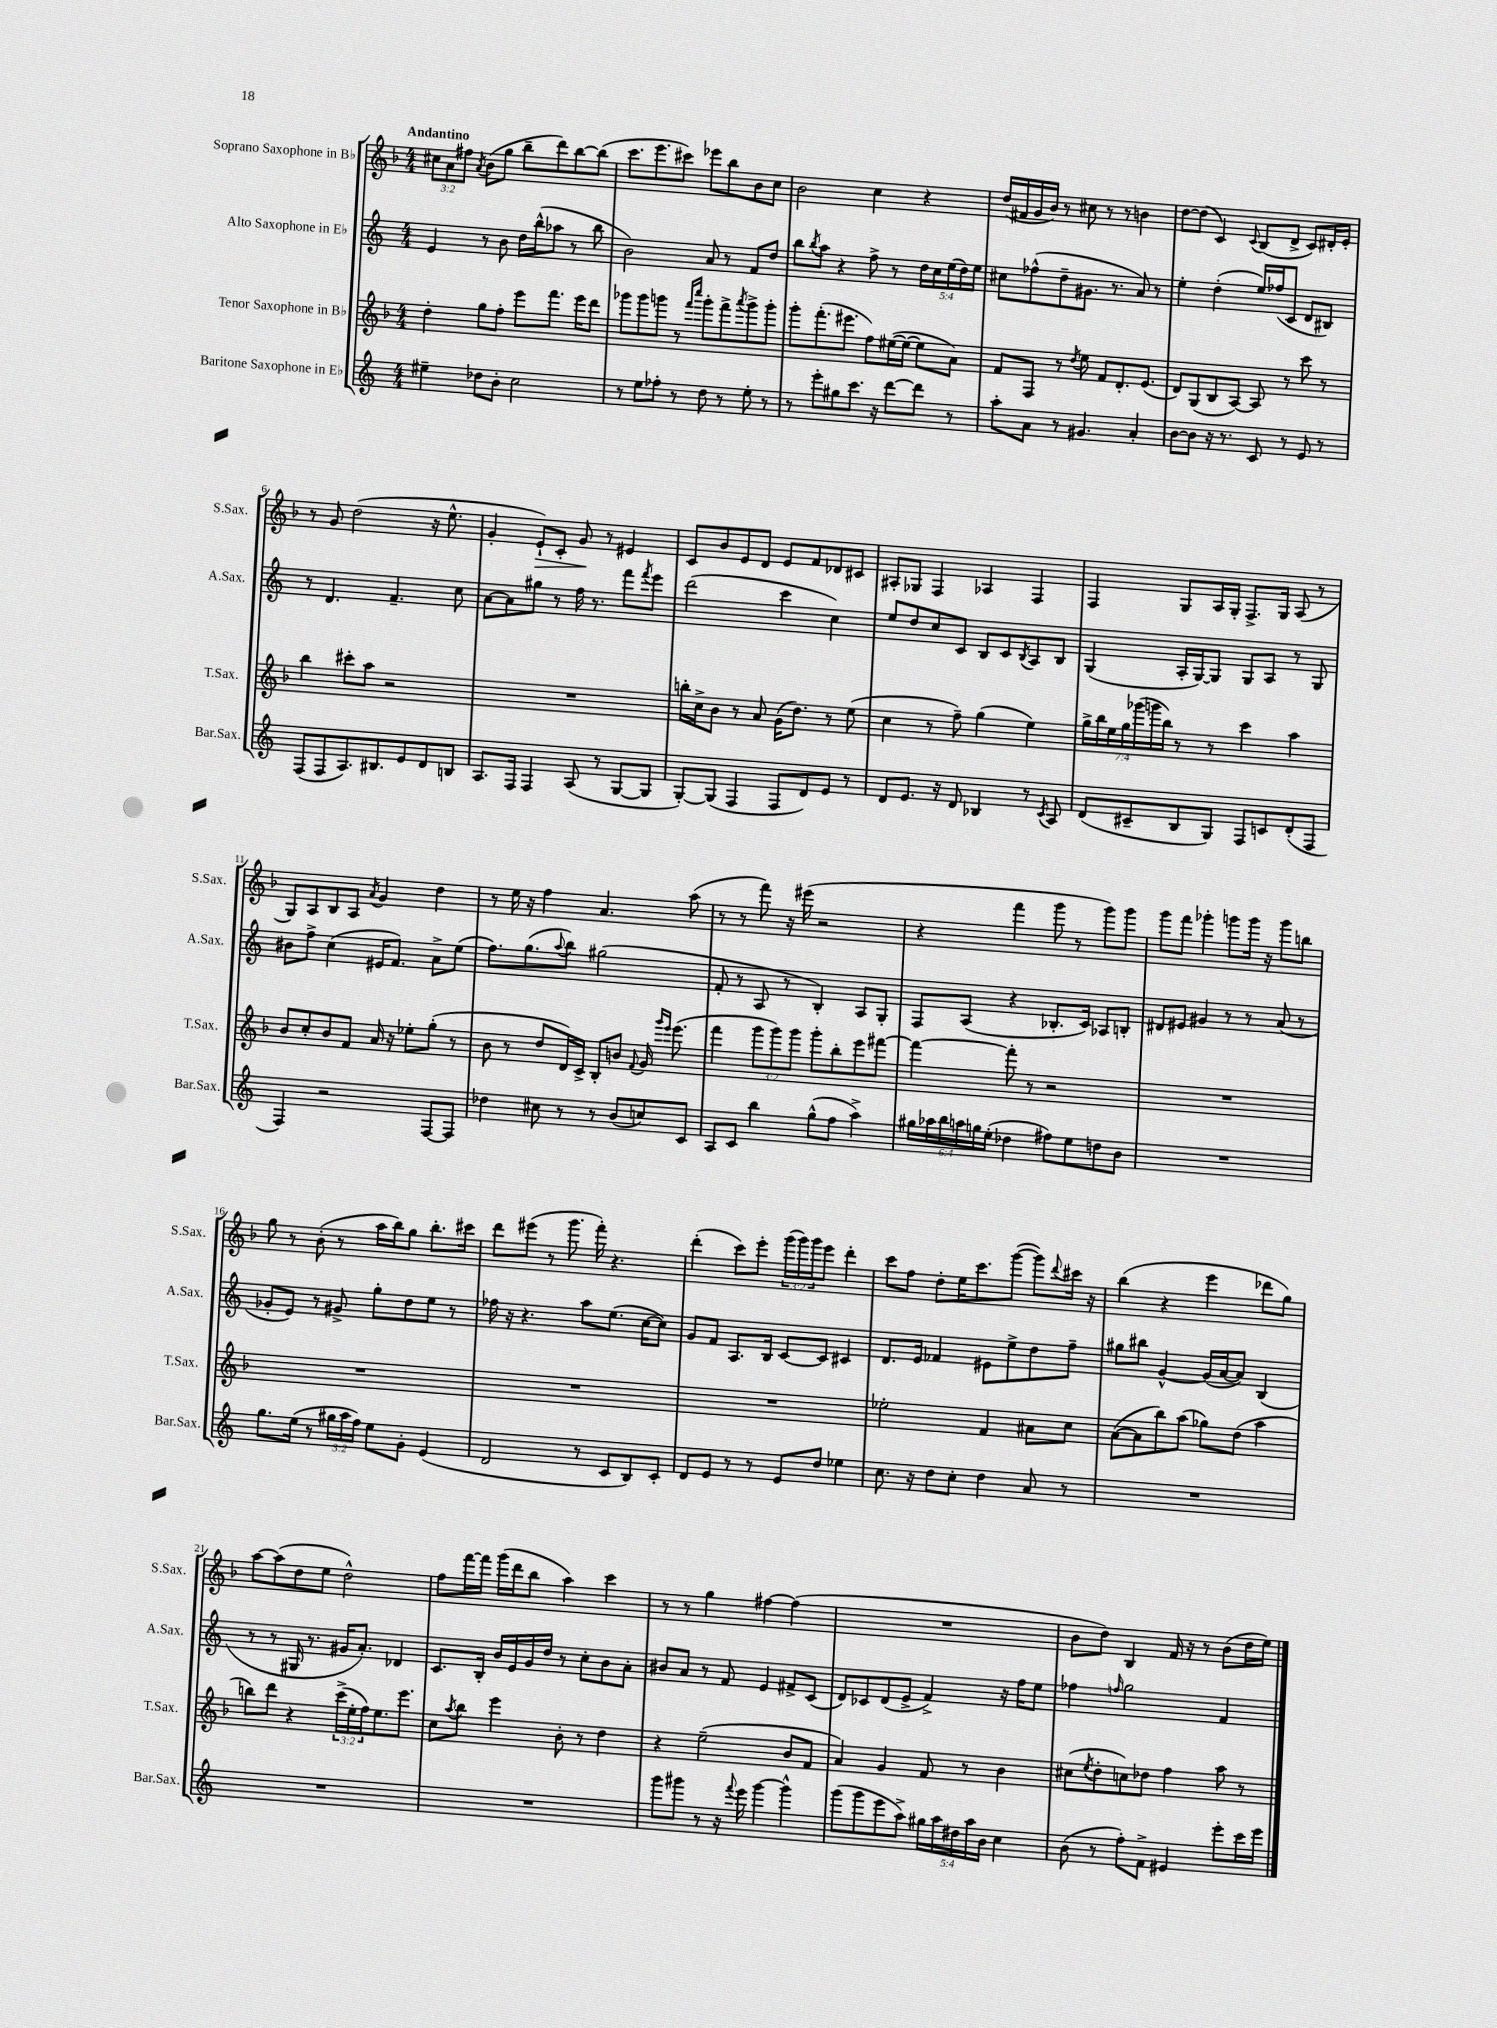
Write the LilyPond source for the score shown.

<<
\new StaffGroup <<
\new Staff = "s0" \with { instrumentName = "Soprano Saxophone in Bb" shortInstrumentName = "S.Sax." } {
    \clef treble \key f \major \numericTimeSignature \time 4/4 \override Staff.TupletNumber.text = #tuplet-number::calc-fraction-text \tempo "Andantino"
    \tuplet 3/2 { cis''8 a'8 fis''8 } \acciaccatura { a'8 } bes'8( g''8 bes''8-- d'''8) bes''8~ bes''8( |
    c'''8. e'''8. cis'''8) ees'''8 bes''8 bes'8 c''8 |
    bes'2 c''4 r4 |
    d''16( fis'16 g'16 bes'16) r8 cis''8 r8 r8 b'4 |
    d''8~ d''8( c'4) \appoggiatura { c'8 } bes8( d'8-> c'8) dis'16-. e'16-. |
    r8 g'8 d''2( r16 e''8.-^ |
    g'4-. e'8-!\>) c'8-. g'8\! r8 eis'4 |
    c'8 bes'8 e'8 d'8 e'8 f'8 des'8 cis'8 |
    ais8-. ges8 f4 aes4 f4 |
    f4 g8 a16 g16-. f8.-> g16 a8( r8 |
    g8) a8 bes8 a8 \acciaccatura { a'8 } g'4 d''4 |
    r8 e''16 r16 f''4 a'4. a''8( |
    r8 r8 f'''8) r16 eis'''16( r2 |
    r4 f'''4 g'''8 r8 g'''8) g'''8 |
    g'''8 f'''8 ges'''4-. g'''8 g'''16 r16 g'''8 b''8 |
    g''8 r8 bes'8-.( r8 a''16 bes''16) g''8 bes''8.-. cis'''16 |
    d'''8 eis'''8( r8 g'''8. f'''16-.) r4. |
    d'''4-.( c'''8) e'''8-. \tuplet 3/2 { g'''16( g'''16) g'''16 } e'''8 d'''4-. |
    c'''8 f''8 d''8-. e''16 c'''8. g'''8~( g'''8) \appoggiatura { d'''8 } cis'''16 r16 |
    bes''4( r4 e'''4 des'''8 g''8) |
    a''8~ a''8( d''8 e''8 d''2-^) |
    f''8 f'''16~ f'''16 g'''16( d'''16 bes''8 a''4) c'''4 |
    r8 r8 g''4 fis''4~ fis''4( |
    R1 |
    bes'8 d''8) bes4 f'16 r16 r8 bes'8( d''16 e''16) \bar "|." |
}
\new Staff = "s1" \with { instrumentName = "Alto Saxophone in Eb" shortInstrumentName = "A.Sax." } {
    \clef treble \key c \major \numericTimeSignature \time 4/4 \override Staff.TupletNumber.text = #tuplet-number::calc-fraction-text
    e'4 r8 b'8 d''16 b''16-^( aes''8 r8 b''8 |
    b'2) a'8 r8 f'8 d''8 |
    b''8 \acciaccatura { b''8 } a''8 r4 f''8-> r8 \tuplet 5/4 { d''16 c''16 e''16( d''16) e''16 } |
    cis''8 fes''8-^( d''8-- gis'8. r8. a'8) r8 |
    e''4-. d''4-.( e''16) fes''16( c'8 d'8 bis8) |
    r8 d'4. f'4.-- c''8 |
    a'8~ a'8 gis''8 r8 f''16 r8. f'''8 \acciaccatura { f'''8 } e'''8 |
    d'''2( c'''4 c''4) |
    e''8 d''8 c''8 c'8 b8 c'8 \acciaccatura { b8 } a8 b8 |
    g4( a16-. g16~) g8 g8 a8 r8 g8 |
    bis'8 f''8-> c''4( eis'16 f'8.) a'8-> e''8( |
    f''8.) g''8.( \appoggiatura { a''8 } b''8) gis''2( |
    f'8-. r8 a8 r8 b4-.) a8 g8-. |
    f8 a8( r4 bes8.-. c'16) aes8 b8-. |
    dis'8 eis'8 gis'4 r8 r8 a'8( r8 |
    ges'8-. e'8) r8 gis'8-> g''8-. d''8 e''8 r8 |
    fes''16 r16 r4. a''8 e''8.( c''16~ c''8) |
    g'8 f'8 a8. b16 c'8~ c'8 cis'4 |
    d'8. e'16 fes'4 eis'8 e''8-> d''8 f''8-- |
    gis''8 bis''8 g'4~-^ g'16( a'16~ a'8) b4( |
    r8 r8 gis16 r8. gis'16 a'8.-.) des'4 |
    c'8. b16-. b'16 e'16 g'16 d''16 r8 c''8-. b'8 a'8-. |
    bis'8 a'8 r8 f'8 e'4 fis'8-> c'8( |
    d'8) ces'8 d'8( e'8-> f'4->) r16 f''16 e''8 |
    fes''4 \grace { f''16 } g''2 f'4 \bar "|." |
}
\new Staff = "s2" \with { instrumentName = "Tenor Saxophone in Bb" shortInstrumentName = "T.Sax." } {
    \clef treble \key f \major \numericTimeSignature \time 4/4 \override Staff.TupletNumber.text = #tuplet-number::calc-fraction-text
    d''4-. g''8 f''8-. e'''8 f'''8. e'''16 d'''8 |
    ges'''8 ges'''8 g'''8 r8 \grace { f'''16 c''''16 } g'''8-. f'''8-> \acciaccatura { a'''8 } g'''8-> g'''8-. |
    g'''8-. f'''8.-.( eis'''8. f''8) eis''16~( eis''16~ eis''8 a'8) |
    f'8 f8 r8 \acciaccatura { d''8 } e''8 f'8 d'8.-. e'8.( |
    d'8) g8( bes8 a8~) a8 r8 c'''8 r8 |
    bes''4 cis'''8-. a''8 r2 |
    R1 |
    b''16-. c''16-> bes'8 r8 a'8 g'16( d''8.) r8 e''8( |
    c''4 r8 f''8--) g''4( e''4) |
    \tuplet 7/4 { g''16-> bes''16 e''16 g''16 ges'''16( g'''16 bes''16) } r8 r8 c'''4 a''4 |
    bes'8 c''8-. bes'8 f'8 a'16 r16 ees''8-. g''8-.( r8 |
    bes'8 r8 d''8 d'16) c'16-> bes8-. b'8 \appoggiatura { f'8 } g'16 \grace { g'''16 e'''16 } e'''8.( |
    f'''4 \tuplet 3/2 { g'''8 g'''8) g'''8 } g'''8-. bes''8-. e'''8 fis'''8~ |
    fis'''4~ fis'''8-. r8 r2 |
    R1 |
    R1 |
    R1 |
    R1 |
    ees''2-. f'4 ais'8 c''8 |
    a'8~( a'8 bes''8) a''8( ges''8) d''8( a''4 |
    b''8) d'''8 r4 \tuplet 3/2 { c'''16->( e''16-. f''16) } e''8. e'''8. |
    c''8 \acciaccatura { a''8 } bes''8 e'''4 bes'8-. r8 d''4 |
    r4 e''2--( bes'8 f'8 |
    a'4) g'4 f'8 r8 bes'4 |
    cis''8( \acciaccatura { e''8 } d''8-. c''8) des''8 f''4 a''8 r8 \bar "|." |
}
\new Staff = "s3" \with { instrumentName = "Baritone Saxophone in Eb" shortInstrumentName = "Bar.Sax." } {
    \clef treble \key c \major \numericTimeSignature \time 4/4 \override Staff.TupletNumber.text = #tuplet-number::calc-fraction-text
    eis''4-- des''8 b'8-. c''2 |
    r8 e''8 fes''8-. r8 d''8 r8 e''8-. r8 |
    r8 e'''8-. gis''8 c'''8. r16 d'''8~ d'''8 r8 |
    a''8-. a'8 r8 gis'4. a'4-. |
    b'8~ b'8 r16 r8. c'8 r8 e'8 r8 |
    f8( f8 a8.) bis8. e'8 d'8 b8 |
    a8. f16 f4 a8( r8 g8~ g8 |
    g8~-.) g8( f4 f8 d'8) e'8 r8 |
    d'8 e'8. r16 d'8 bes4 r8 \acciaccatura { c'8 } a8 |
    d'8( cis'8-- b8 g8) f8 c'8 d'8-.( f8 |
    f4) r2 f8~ f8 |
    des''4 cis''8 r8 r8 b'8( c''8) c'8 |
    a8 c'8 b''4 g''8-^( f''8 a''4->) |
    \tuplet 6/4 { gis''16 aes''16 b''16 a''16 g''16 e''16-.( } des''4 fis''8) e''8 d''8 b'8 |
    R1 |
    g''8. e''16( r8 \tuplet 3/2 { gis''16 a''16 f''16) } e''8 g'8-. e'4( |
    d'2 r8 c'8 b8) c'8-. |
    d'8 e'8 r8 r8 e'8 d''8 ees''4 |
    c''8. r16 d''8 c''8-. d''4 a'8 r8 |
    R1 |
    R1 |
    R1 |
    g'''8 gis'''8 r8 r16 \appoggiatura { f'''8 } e'''16 gis'''4~ gis'''4-^ |
    g'''8( g'''8 e'''8 a''8->) \tuplet 5/4 { gis''16 a''16 dis''16 a''16 b'16 } c''4 |
    b'8( r8 f''8-.) f'8-> eis'4 e'''8-. c'''16 e'''16 \bar "|." |
}
>>
>>
